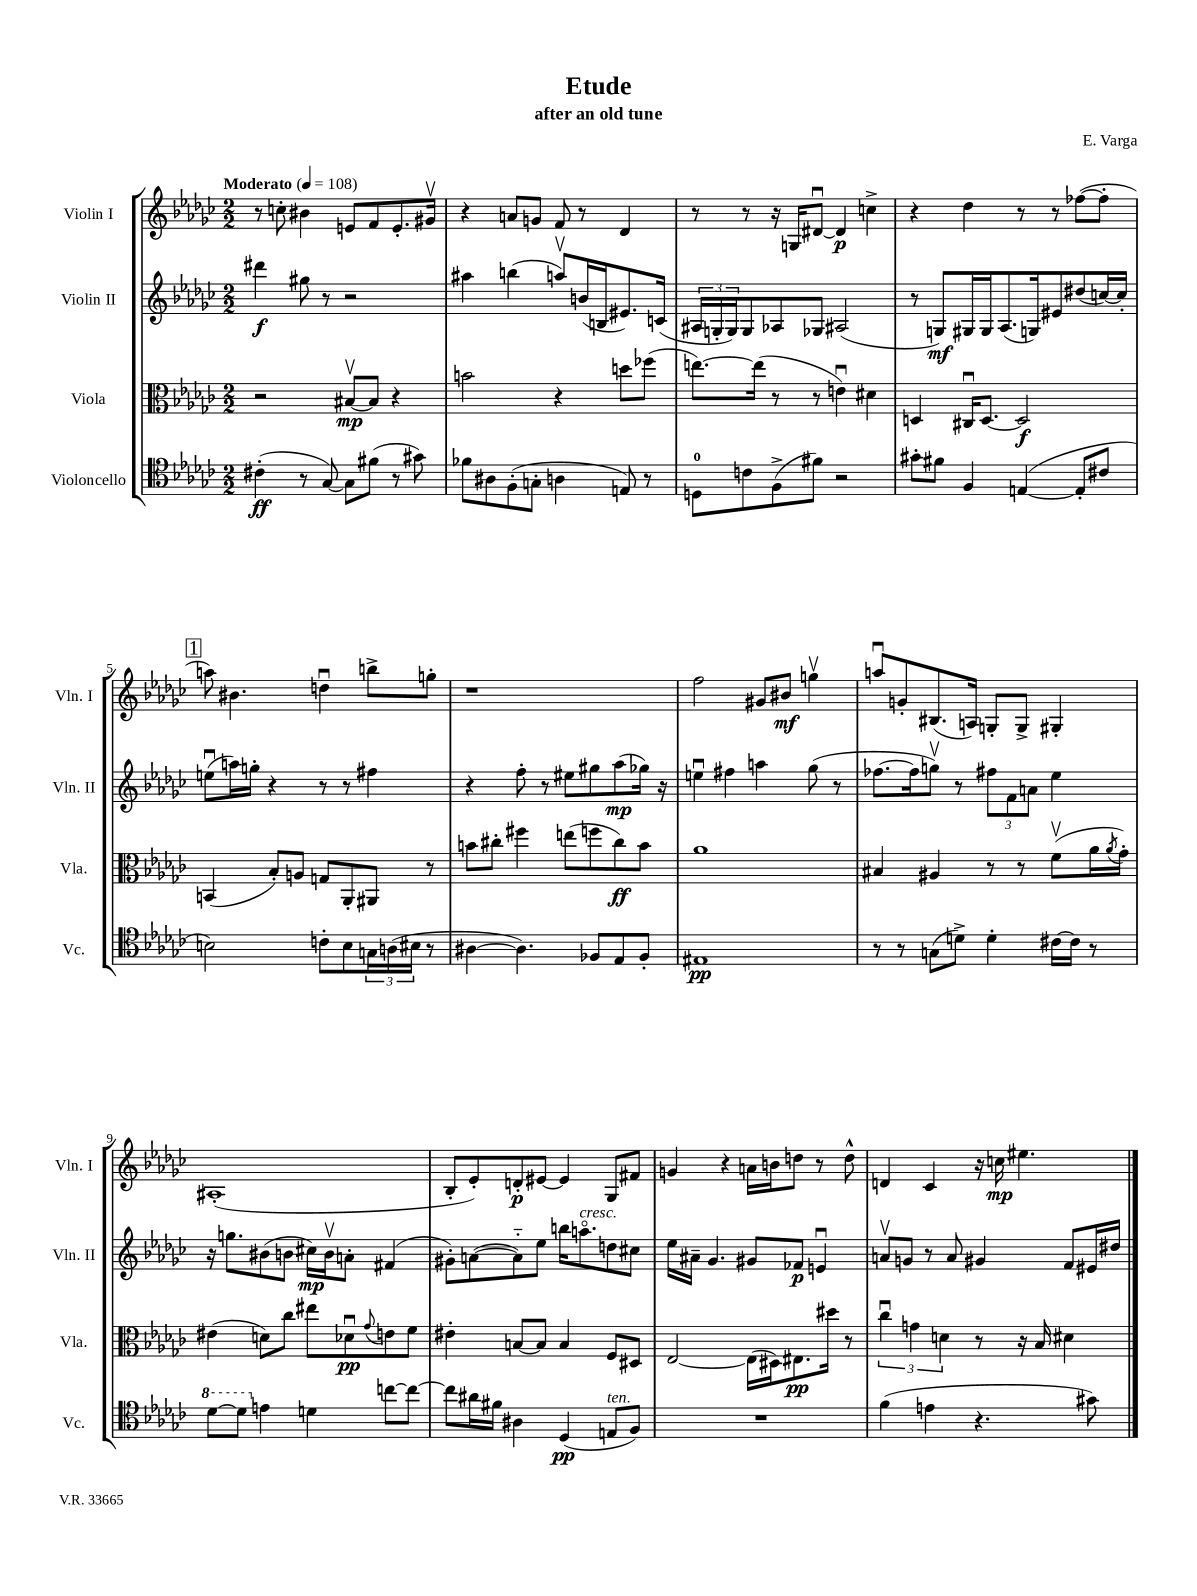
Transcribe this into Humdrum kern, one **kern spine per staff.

**kern	**kern	**kern	**kern
*staff4	*staff3	*staff2	*staff1
*clefC4	*clefC3	*clefG2	*clefG2
*k[b-e-a-d-g-c-]	*k[b-e-a-d-g-c-]	*k[b-e-a-d-g-c-]	*k[b-e-a-d-g-c-]
*M2/2	*M2/2	*M2/2	*M2/2
*MM108	*MM108	*MM108	*MM108
(4c#'	2r	4ddd#	8r
.	.	.	8cc'
8r	.	8gg#	4b#
[8G-)	.	8r	.
8G-]	[8B#v	2r	8e
(8f#	8B#]	.	8f
8r	4r	.	8.e'
8g#)	.	.	.
.	.	.	16g#v
=	=	=	=
8f-	2b	4aa#	4r
8A#	.	.	.
(8F'	.	(4bb	8a
8G'	.	.	8g
4A	4r	8aav)	8f
.	.	(16b	8r
.	.	16B	.
8E)	8dd	8.e#)	4d-
8r	(8ff-	.	.
.	.	(16c	.
=	=	=	=
8D	[8.ee)	24A#	8r
.	.	24G'	.
.	.	24G)	.
8c	.	8G	8r
.	(16ee]	.	.
(8F^	8r	8A-	16r
.	.	.	16G
8f#)	8r	8G-	[8d#u
2r	4eu)	(2A#	4d#]
.	4d#	.	4cc^
=	=	=	=
8g#'	4D	8r	4r
8f#	.	8G)	.
4F	16C#u	16G#	4dd-
.	[8.D	16G#	.
.	.	(8.A-	.
([4E	2D]	.	8r
.	.	16G)	.
.	.	8e#	8r
8E']	.	(8dd#	([8ff-
8c#	.	[16cc)	8ff-']
.	.	16cc']	.
=	=	=	=
2B)	(4BB	(8eeu	8aa)
.	.	16aa)	4.b#
.	.	16gg'	.
.	8B-')	4r	.
.	8A	.	.
8c'	8G	8r	4ddu
8B	8AA-'	8r	.
24G	8AA#	4ff#	8bb^
(24A	.	.	.
24B#	.	.	.
8r	8r	.	8gg'
=	=	=	=
[4A#	8b	4r	1r
.	8cc#'	.	.
4.A#])	4ff#	8ff'	.
.	.	8r	.
.	(8ee	8ee#	.
8F-	8ff	8gg#	.
8E-	8cc#)	(8aa-	.
8F-'	8b	16gg-)	.
.	.	16r	.
=	=	=	=
1E#	1a-	4eeu	2ff
.	.	4ff#	.
.	.	4aa	8g#
.	.	.	8b#
.	.	(8gg-	4ggv
.	.	8r	.
=	=	=	=
8r	4B#	[8.ff-	8aau
8r	.	.	8g'
.	.	16ff-]	.
(8G	4A#	8ggv)	(8.B#
8d^)	.	8r	.
.	.	.	16A)
4d'	8r	12ff#	8G'
.	.	12f	.
.	8r	.	8G^
.	.	12a	.
[16c#	(8fv	4ee-	4G#'
16c#]	.	.	.
8r	16a-	.	.
.	8qa-	.	.
.	16g-')	.	.
=	=	=	=
[8dd-	(4e#	16r	(1A#'
.	.	8.gg	.
8dd-]	.	.	.
4e	8d)	(8b#	.
.	8cc-	8b	.
4d	8ee#	16cc#)	.
.	.	16bv	.
.	8d-u	8a'	.
.	8qqg-	.	.
[8cc	8e	(4f#	.
8cc_	8f	.	.
=	=	=	=
8cc]	4e#'	8g#')	8B-'
16a#	.	([8a	8e-')
16f#	.	.	.
4A#	[8B	8a'~])	8d'
.	8B]	8ee-	[8e#
(4D-	4B	16bb	4e#]
.	.	8.aao	.
8E	8F	8dd	8G-
8F)	8D#	8cc#	8f#
=	=	=	=
1r	[2E-	16ee-	4g
.	.	16a#~	.
.	.	4.g-	.
.	.	.	4r
.	(16E-]	8g#	16a
.	16D#)	.	16b
.	8.E#	8f-	8dd
.	.	4eu	8r
.	16dd#	.	.
.	8r	.	8dd^^
=	=	=	=
(4f	6cc-u	8av	4d
.	.	8g	.
.	6g	.	.
4e	.	8r	4c-
.	6d	.	.
.	.	8a	.
4.r	8r	4g#	16r
.	.	.	16cc
.	16r	.	4.ee#
.	16B-	.	.
.	4d#	8f	.
8g#)	.	16e#	.
.	.	16dd#	.
==	==	==	==
*-	*-	*-	*-
